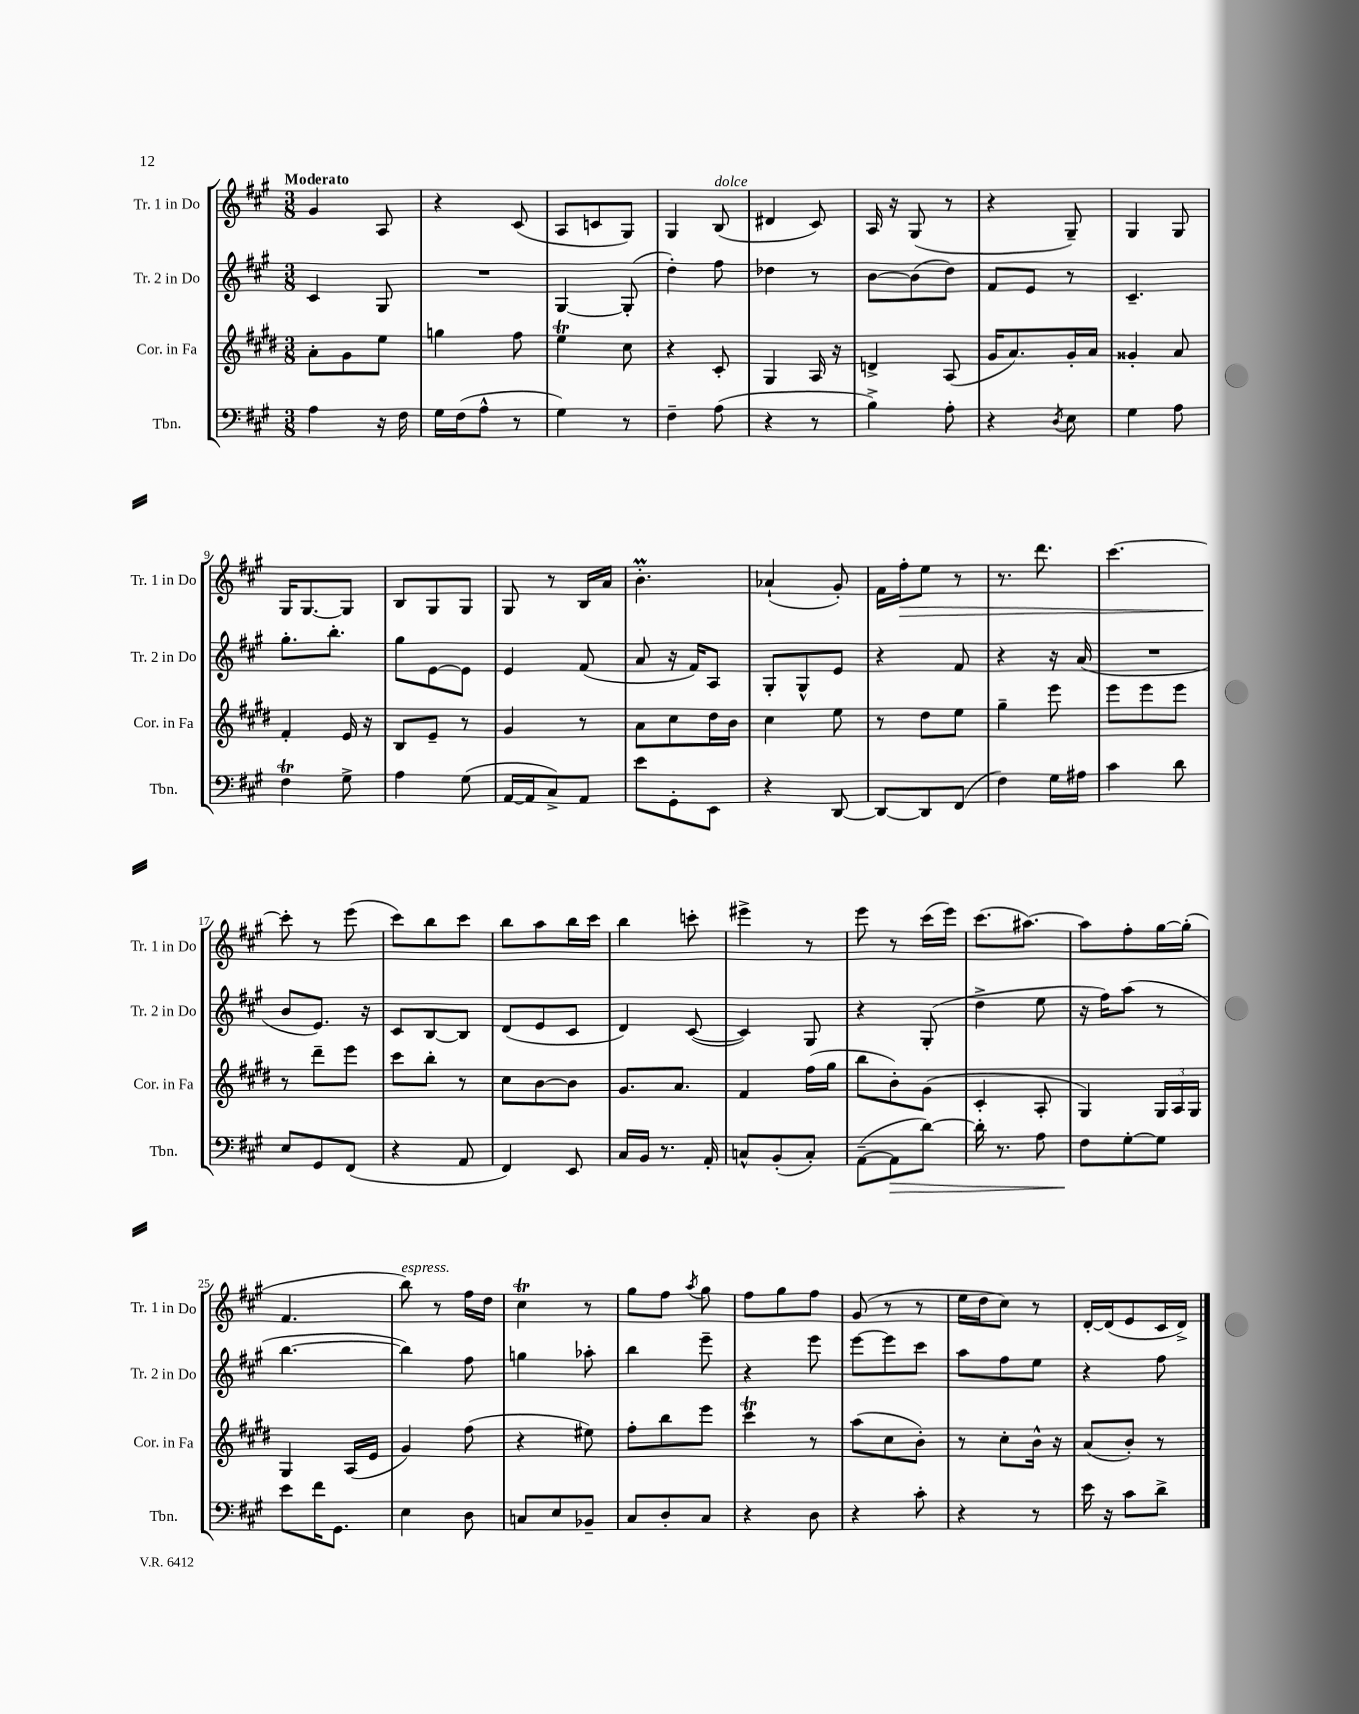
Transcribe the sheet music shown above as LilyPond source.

<<
\new StaffGroup <<
\new Staff = "s0" \with { instrumentName = "Tr. 1 in Do" shortInstrumentName = "Tr. 1 in Do" } {
    \clef treble \key a \major \numericTimeSignature \time 3/8 \tempo "Moderato"
    \autoBeamOff gis'4 a8 |
    r4 cis'8( |
    a8[ c'8 gis8]) |
    gis4 b8^\markup { \italic "dolce" }( |
    dis'4 cis'8) |
    a16 r16 gis8( r8 |
    r4 gis8--) |
    gis4 gis8 |
    gis16[ gis8.~ gis8] |
    b8[ gis8 gis8] |
    gis8 r8 b16[ a'16] |
    b'4.-.\prall |
    aes'4-!( gis'8-.) |
    fis'16[ fis''16-.\> e''8] r8 |
    r8. d'''8. |
    cis'''4.~ |
    cis'''8-.\! r8 e'''8( |
    cis'''8[) b''8 cis'''8] |
    b''8[ a''8 b''16 cis'''16] |
    b''4 c'''8-. |
    eis'''4-> r8 |
    e'''8 r8 cis'''16[( e'''16]) |
    cis'''8.[( ais''8.]~) |
    ais''8[ fis''8-. gis''16~ gis''16]-.( |
    fis'4. |
    b''8^\markup { \italic "espress." }) r8 fis''16[ d''16] |
    cis''4\trill r8 |
    gis''8[ fis''8] \acciaccatura { a''8 } gis''8 |
    fis''8[ gis''8 fis''8] |
    gis'8( r8 r8 |
    e''16[ d''16 cis''8]) r8 |
    d'16[~-. d'16( e'8 cis'16 d'16]->) \bar "|." |
}
\new Staff = "s1" \with { instrumentName = "Tr. 2 in Do" shortInstrumentName = "Tr. 2 in Do" } {
    \clef treble \key a \major \numericTimeSignature \time 3/8
    \autoBeamOff cis'4 gis8 |
    R4. |
    gis4~ gis8-.( |
    d''4-.) fis''8 |
    des''4 r8 |
    b'8[~ b'8( d''8]) |
    fis'8[ e'8] r8 |
    cis'4.-- |
    gis''8.[-. b''8.]-. |
    gis''8[ e'8~ e'8] |
    e'4 fis'8( |
    a'8 r16 fis'16[) a8] |
    gis8[-. gis8-^ e'8] |
    r4 fis'8 |
    r4 r16 a'16( |
    R4. |
    b'8[ e'8.]) r16 |
    cis'8[ b8~ b8] |
    d'8[( e'8 cis'8] |
    d'4) cis'8~( |
    cis'4) gis8 |
    r4 gis8-.( |
    d''4-> e''8 |
    r16 fis''16[) a''8]( r8 |
    b''4.~ |
    b''4) fis''8 |
    g''4 aes''8-. |
    b''4 e'''8-- |
    r4 e'''8 |
    e'''8[~ e'''8 cis'''8] |
    a''8[ fis''8 e''8] |
    r4 fis''8 \bar "|." |
}
\new Staff = "s2" \with { instrumentName = "Cor. in Fa" shortInstrumentName = "Cor. in Fa" } {
    \clef treble \key e \major \numericTimeSignature \time 3/8
    \autoBeamOff a'8[-. gis'8 e''8] |
    g''4 fis''8 |
    e''4\trill cis''8 |
    r4 cis'8-. |
    gis4 a16 r16 |
    d'4-> a8( |
    gis'16[ a'8.) gis'16-. a'16] |
    gisis'4-. a'8 |
    fis'4-. e'16 r16 |
    b8[ e'8]-- r8 |
    gis'4 r8 |
    a'8[ cis''8 dis''16 b'16] |
    cis''4 e''8 |
    r8 dis''8[ e''8] |
    gis''4-- e'''8 |
    e'''8[ e'''8 e'''8] |
    r8 dis'''8[-- e'''8] |
    cis'''8[ b''8]-. r8 |
    cis''8[ b'8~ b'8] |
    gis'8.[ a'8.] |
    fis'4 fis''16[( gis''16] |
    b''8[ b'8-.) gis'8]( |
    cis'4-. a8-. |
    gis4) \tuplet 3/2 { gis16[ a16 gis16] } |
    gis4 a16[( e'16] |
    gis'4) fis''8( |
    r4 eis''8) |
    fis''8[-. b''8 e'''8] |
    cis'''4\trill r8 |
    a''8[( cis''8 b'8]-.) |
    r8 cis''8[-. b'16]-^ r16 |
    a'8[( b'8]-.) r8 \bar "|." |
}
\new Staff = "s3" \with { instrumentName = "Tbn." shortInstrumentName = "Tbn." } {
    \clef bass \key a \major \numericTimeSignature \time 3/8
    \autoBeamOff a4 r16 fis16 |
    gis16[ fis16( a8]-^ r8 |
    gis4) r8 |
    fis4-- a8( |
    r4 r8 |
    b4->) a8-. |
    r4 \acciaccatura { d8 } e8 |
    gis4 a8 |
    fis4\trill gis8-> |
    a4 gis8( |
    a,16[~ a,16 cis8->) a,8] |
    e'8[ gis,8-. e,8] |
    r4 d,8~ |
    d,8[~ d,8 fis,8]( |
    fis4) gis16[ ais16] |
    cis'4 d'8 |
    e8[ gis,8 fis,8]( |
    r4 a,8 |
    fis,4) e,8 |
    cis16[ b,16] r8. a,16-. |
    c8[-^ b,8-.( c8]-.) |
    a,8[~--( a,8\> d'8]~) |
    d'16-. r8. a8 |
    fis8[\! gis8~-. gis8] |
    e'8[ fis'16 gis,8.] |
    e4 d8 |
    c8[ e8 bes,8]-- |
    cis8[ d8-. cis8] |
    r4 d8 |
    r4 cis'8-. |
    r4 r8 |
    e'16 r16 cis'8[ d'8]-> \bar "|." |
}
>>
>>
